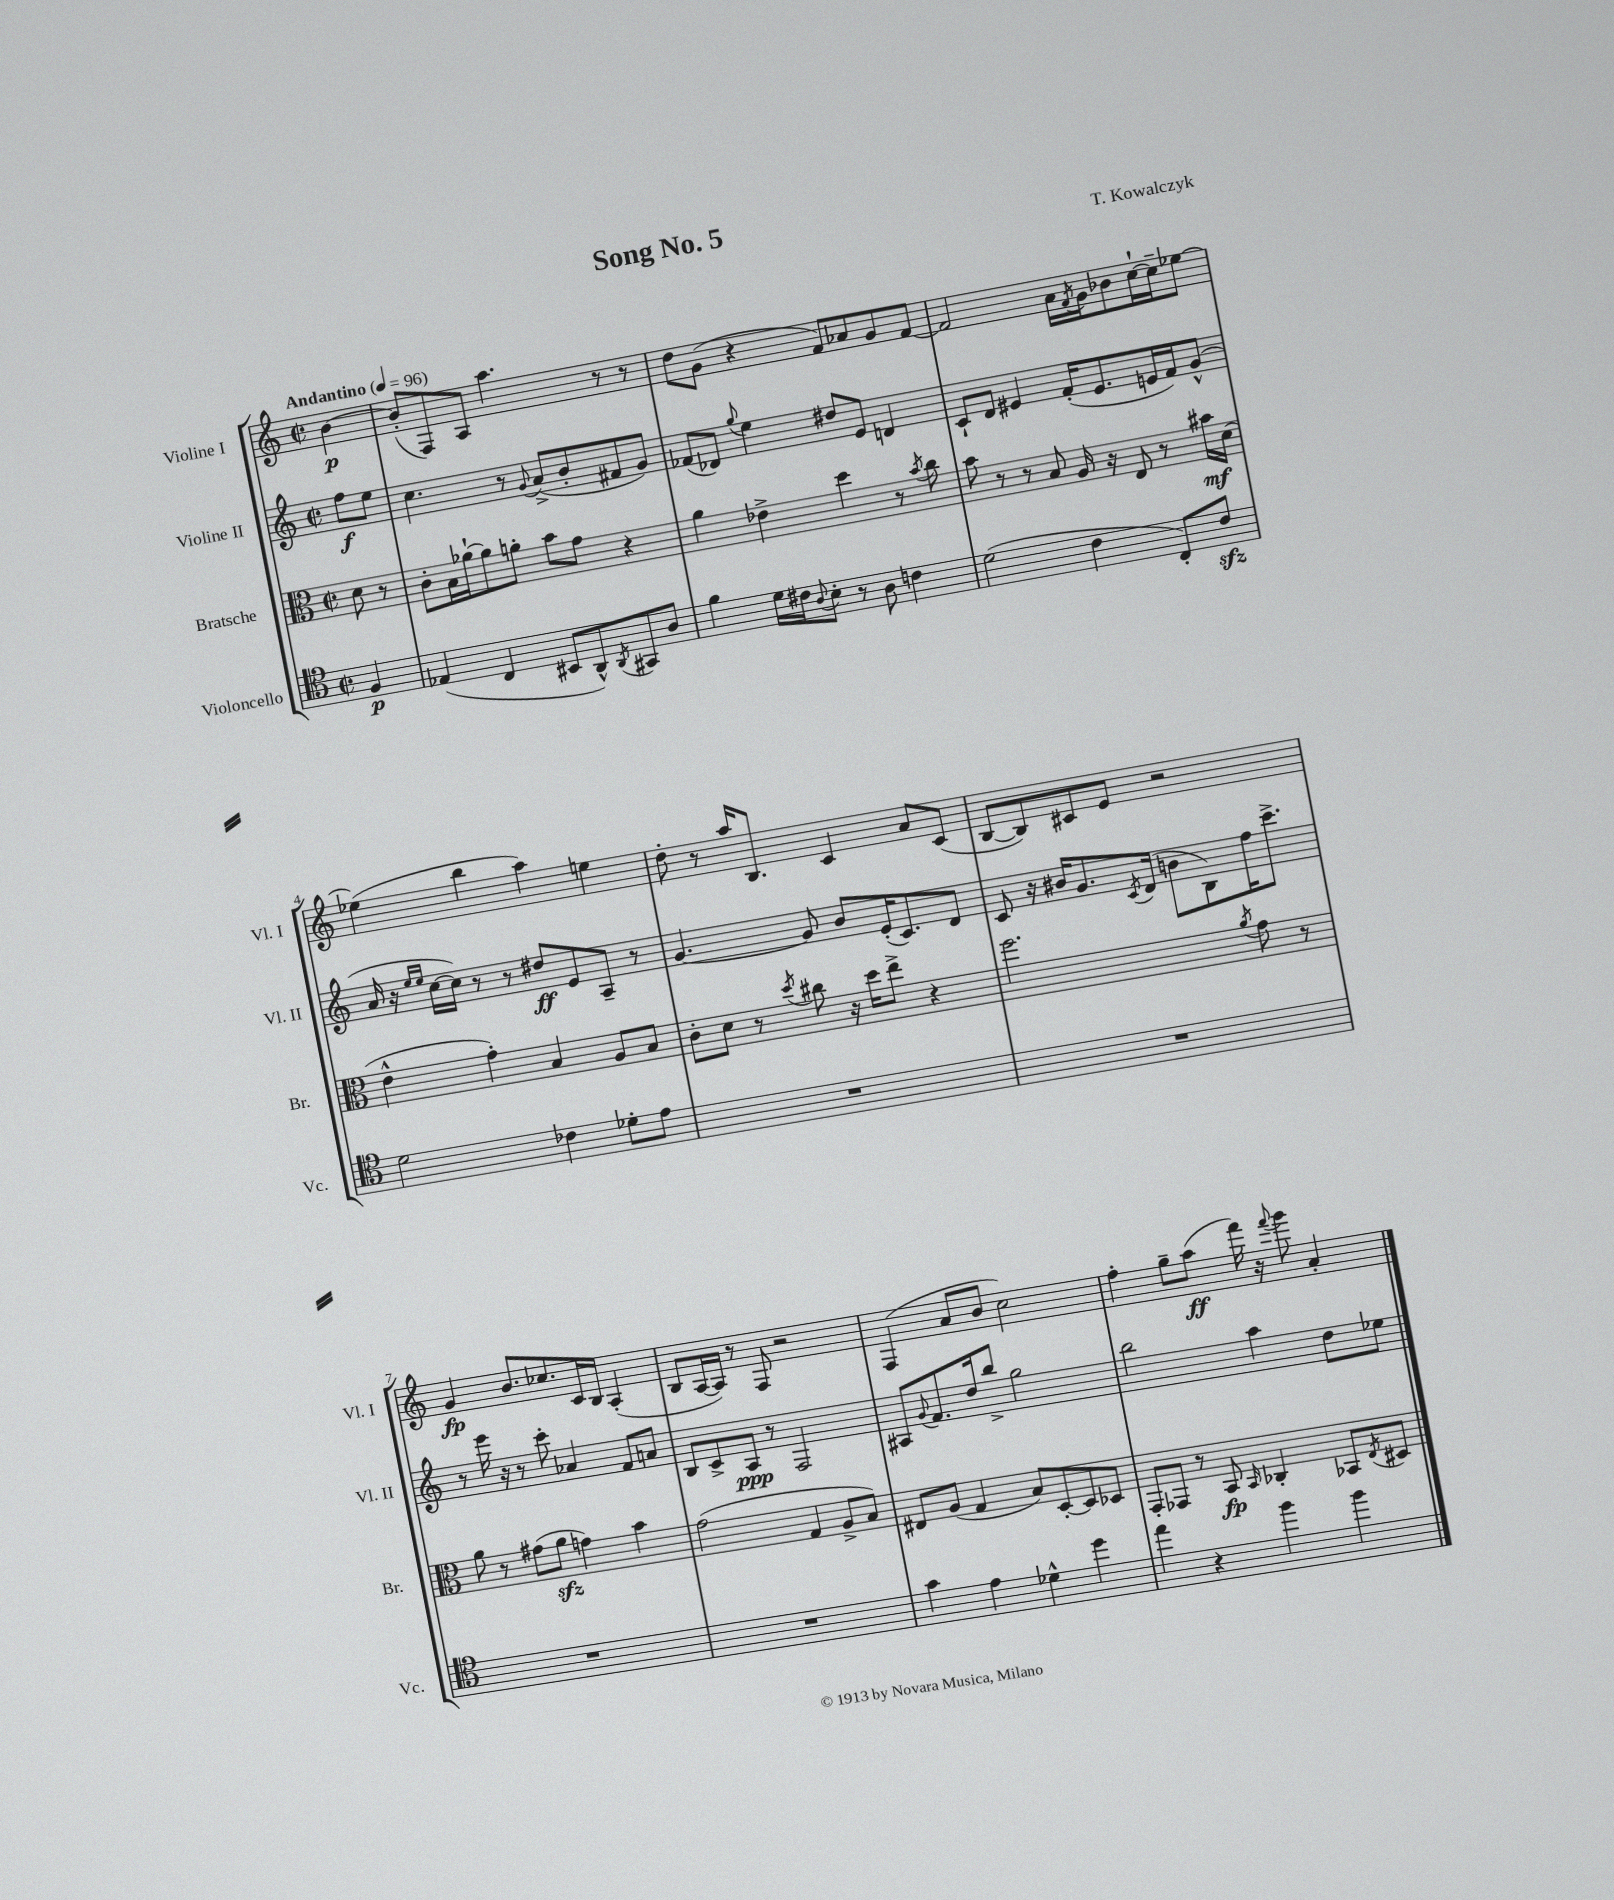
\header { title = "Song No. 5" composer = "T. Kowalczyk" }
<<
\new StaffGroup <<
\new Staff = "s0" \with { instrumentName = "Violine I" shortInstrumentName = "Vl. I" } {
    \clef treble \key c \major \defaultTimeSignature \time 2/2 \partial 4 \tempo "Andantino" 4 = 96
    b'4~\p |
    b'8-.( f8) a8 a''4. r8 r8 |
    d''8 g'8( r4 f'8) aes'8 g'8 f'8~ |
    f'2 a'16 \acciaccatura { f'8 } g'16 bes'8 c''16~-! c''16-- ees''8~ |
    ees''4( b''4 a''4) e''4 |
    d''8-. r8 a''16 b8. c'4 a'8 c'8( |
    b8~ b8) cis'8 e'8 r2 |
    g'4\fp b'8. ces''8. c'16 b16 a4-.( |
    b8 a16~ a16) r8 f8 r2 |
    f4( a'8 b'8 c''2) |
    f''4-. g''8-- a''8\ff( f'''16) r16 \appoggiatura { f'''8 } g'''8 a'4-. \bar "|." |
}
\new Staff = "s1" \with { instrumentName = "Violine II" shortInstrumentName = "Vl. II" } {
    \clef treble \key c \major \defaultTimeSignature \time 2/2 \partial 4
    f''8\f e''8 |
    c''4. r8 \appoggiatura { g'8 } a'8->( b'8-. fis'8 g'8) |
    fes'8( des'8) \appoggiatura { g''8 } e''4 dis''8 e'8 d'4 |
    c'8-! d'8 eis'4 f'16-.( eis'8. e'16 f'16) g'8-^( |
    a'16 r16 \grace { e''16 e''16 } c''16~ c''16) r8 r8 dis''8\ff e'8 a8-- r8 |
    g'4.~ g'8 b'8 e'16-.( c'8.) d'8 |
    c'8 r16 bis'16 g'8. \acciaccatura { c'8 } d'16( b'8 b8) f''16 c'''8.-> |
    r8 e'''16 r16 r8 c'''8-. aes'4 f'8 a'8 |
    b8 c'8-> a8\ppp r8 f2 |
    ais8 \appoggiatura { g'8 } f'8. d''16 b''8-> g''2 |
    b''2 a''4 d''8 ees''8 \bar "|." |
}
\new Staff = "s2" \with { instrumentName = "Bratsche" shortInstrumentName = "Br." } {
    \clef alto \key c \major \defaultTimeSignature \time 2/2 \partial 4
    d'8 r8 |
    c'8-. b16 aes'16~-! aes'8 a'8-. b'8 g'8 r4 |
    a'4 ees'4-> d''4 r8 \acciaccatura { b'8 } c''8 |
    b'8 r8 r8 b8 a16 r16 e8 r8 bis'16\mf d'16( |
    e'4-^ g'4-.) b4 a8 b8 |
    c'8-. d'8 r8 \acciaccatura { d''8 } cis''8 r16 d''16 e''8-> r4 |
    f''2. \acciaccatura { a'8 } g'8 r8 |
    a'8 r8 gis'8( a'8\sfz g'4) b'4 |
    g'2( g4 a8-> b8) |
    eis8 a8( g4 b8) d8~-. d8 des8 |
    g,8-. ges,8 r8 b,8\fp \grace { b,16 } ces4-. bes,8 \acciaccatura { e8 } dis8 \bar "|." |
}
\new Staff = "s3" \with { instrumentName = "Violoncello" shortInstrumentName = "Vc." } {
    \clef tenor \key c \major \defaultTimeSignature \time 2/2 \partial 4
    f4\p |
    ees4( c4 bis,8 a,8-^) \acciaccatura { a,8 } gis,8 a8 |
    f'4 d'16 cis'16 \appoggiatura { a8 } b8-. r8 a8 c'4 |
    d'2( c'4 c8-.) c'8\sfz |
    d'2 ces'4 des'8-. e'8 |
    R1 |
    R1 |
    R1 |
    R1 |
    g'4 e'4 des'4-^ d''4 |
    e''4 r4 f''4 f''4 \bar "|." |
}
>>
>>
